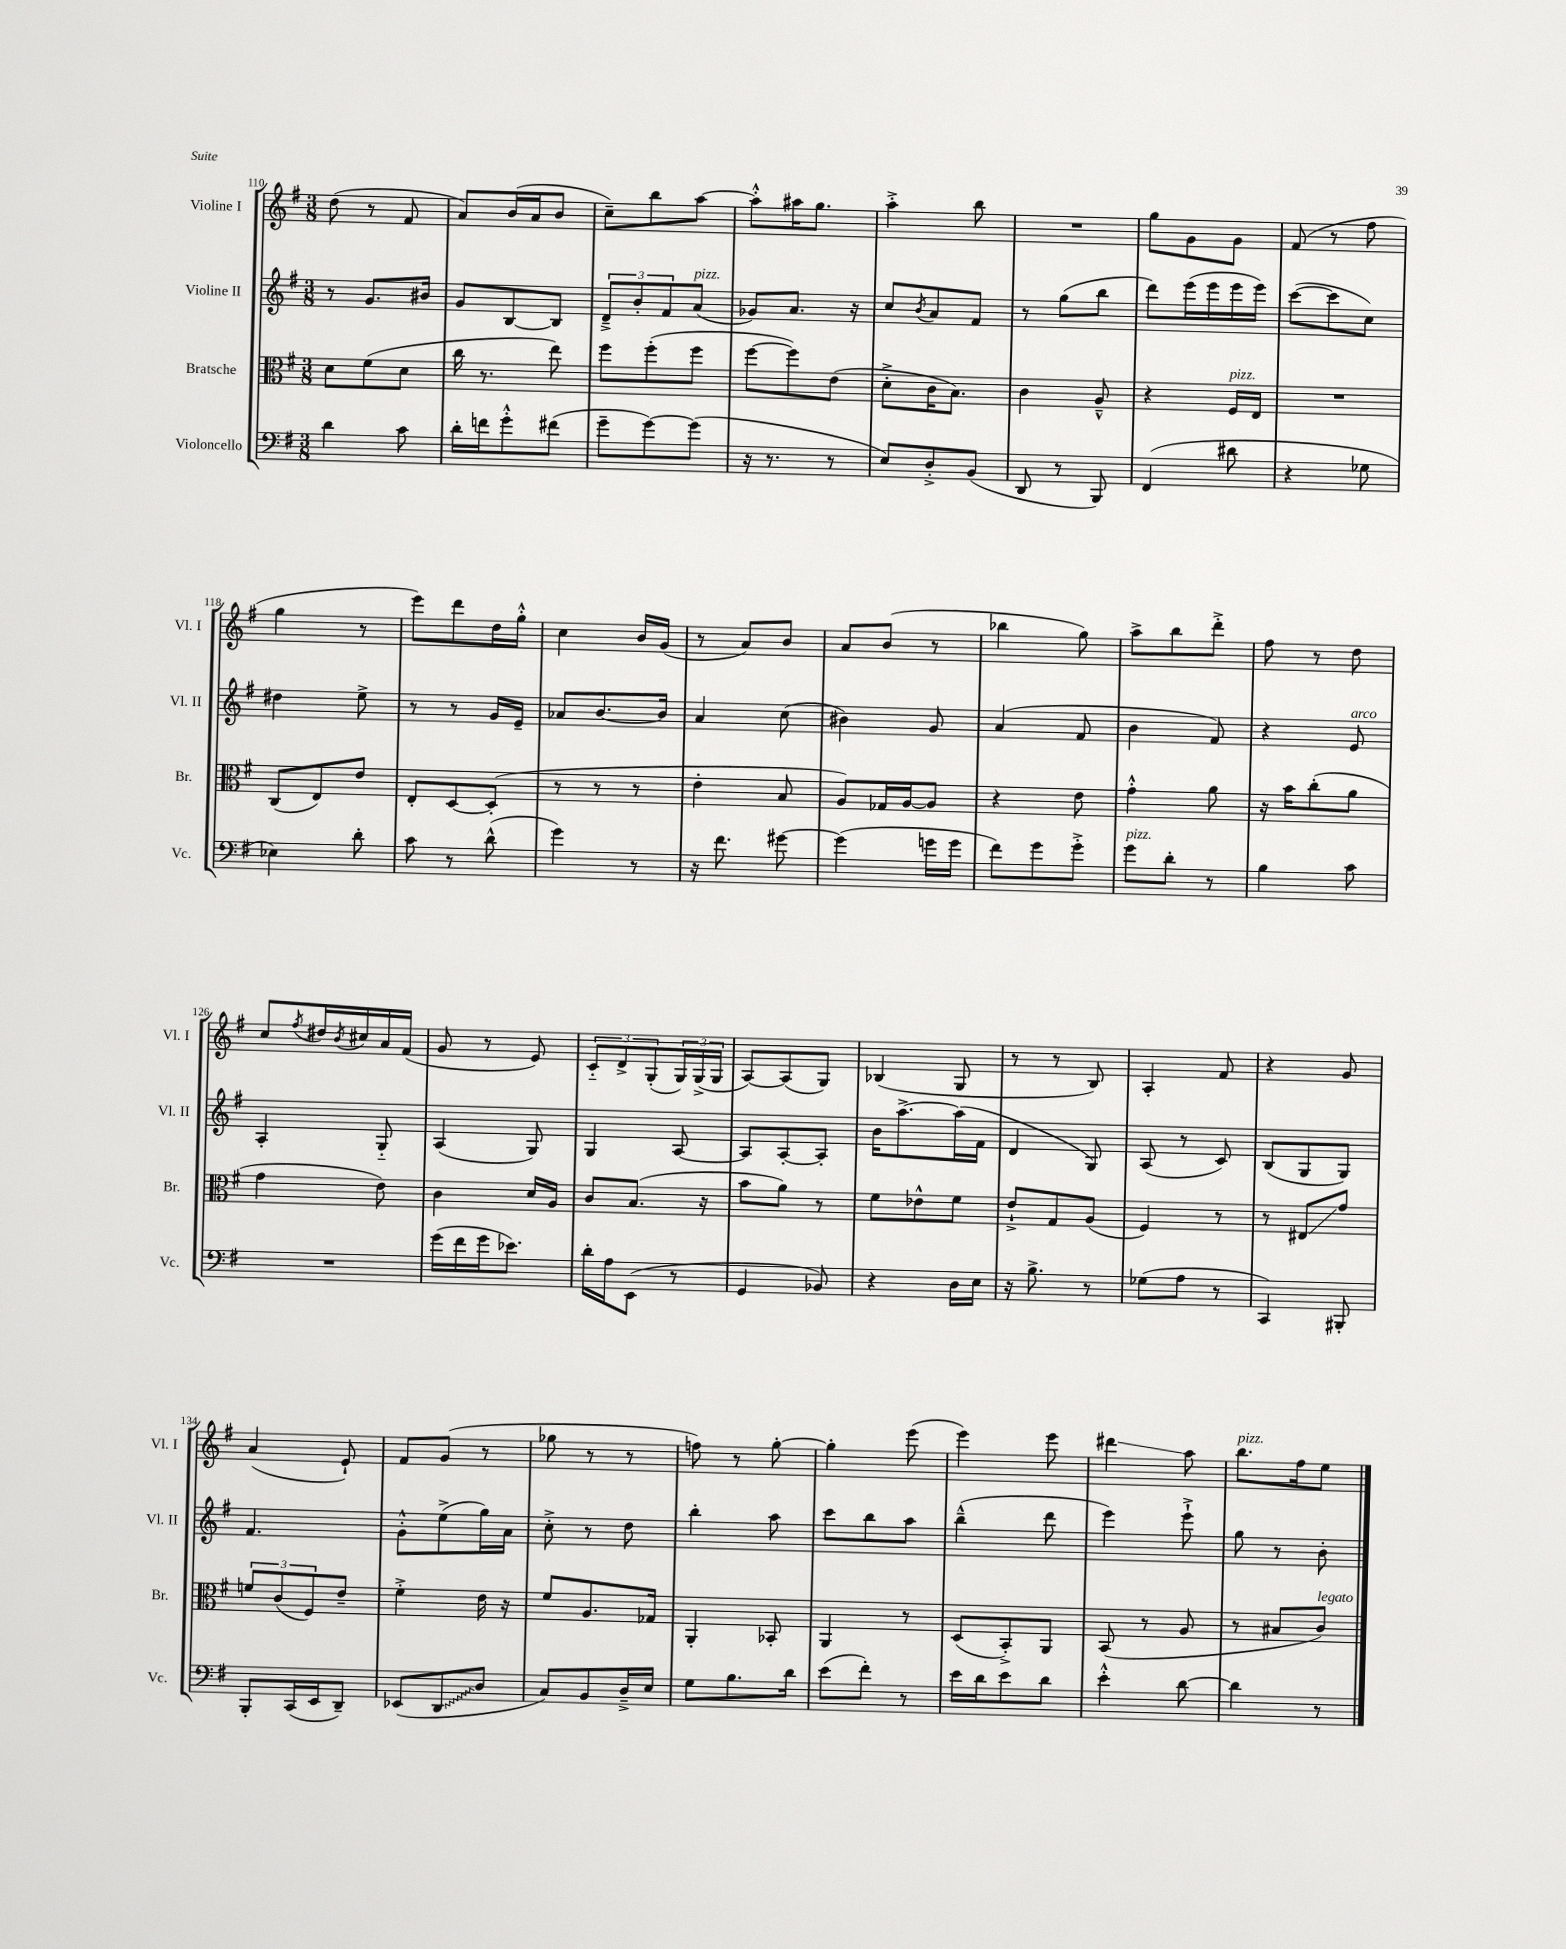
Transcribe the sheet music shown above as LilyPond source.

<<
\new StaffGroup <<
\new Staff = "s0" \with { instrumentName = "Violine I" shortInstrumentName = "Vl. I" } {
    \clef treble \key g \major \numericTimeSignature \time 3/8
    d''8( r8 fis'8 |
    a'8) b'16( a'16 b'8 |
    c''8--) b''8 a''8~ |
    a''8-.-^ ais''16 g''8. |
    a''4-.-> b''8 |
    R4. |
    g''8 g'8 g'8 |
    fis'8( r8 fis''8 |
    g''4 r8 |
    e'''8) d'''8 d''16 g''16-.-^ |
    c''4 b'16 g'16( |
    r8 a'8) b'8 |
    a'8 b'8( r8 |
    bes''4 g''8) |
    a''8-> b''8 d'''8-.-> |
    fis''8 r8 d''8 |
    c''8 \acciaccatura { fis''8 } dis''16 \acciaccatura { b'8 } cis''16 a'16 fis'16( |
    g'8 r8 e'8) |
    \tuplet 3/2 { c'8-_ d'8-> g8-.( } \tuplet 3/2 { g16) g16->( g16 } |
    a8~) a8( g8) |
    bes4( g8 |
    r8 r8 b8) |
    a4-. fis'8 |
    r4 g'8 |
    a'4( e'8-!) |
    fis'8 g'8( r8 |
    ges''8 r8 r8 |
    f''8) r8 g''8~-. |
    g''4-. e'''8( |
    e'''4) e'''8 |
    dis'''4\glissando a''8 |
    b''8.^\markup { \italic "pizz." } fis''16 e''8 \bar "|." |
}
\new Staff = "s1" \with { instrumentName = "Violine II" shortInstrumentName = "Vl. II" } {
    \clef treble \key g \major \numericTimeSignature \time 3/8
    r8 g'8. bis'16 |
    g'8 b8~ b8 |
    \tuplet 3/2 { d'8---> b'8-. fis'8 } a'8^\markup { \italic "pizz." }( |
    ges'8) a'8. r16 |
    c''8 \acciaccatura { b'8 } a'8 fis'8 |
    r8 g''8( b''8 |
    d'''8) e'''16( e'''16 e'''16 e'''16) |
    c'''8~( c'''8 c''8) |
    dis''4 e''8-> |
    r8 r8 g'16 e'16-- |
    aes'8 b'8.~ b'16 |
    a'4 c''8( |
    bis'4) g'8 |
    a'4( fis'8 |
    b'4 fis'8) |
    r4 e'8^\markup { \italic "arco" } |
    a4-. g8-_ |
    a4( g8) |
    g4 a8~ |
    a8 a8~-. a8-. |
    b'16 a''8.~-> a''16( fis'16 |
    d'4 g8) |
    a8( r8 c'8) |
    b8( g8 g8) |
    fis'4. |
    g'8-.-^ e''8->( g''16) a'16 |
    c''8-.-> r8 d''8 |
    b''4-. a''8 |
    c'''8 b''8 a''8 |
    b''4---^( d'''8 |
    e'''4) e'''8-!-> |
    g''8 r8 b'8-. \bar "|." |
}
\new Staff = "s2" \with { instrumentName = "Bratsche" shortInstrumentName = "Br." } {
    \clef alto \key g \major \numericTimeSignature \time 3/8
    d'8 fis'8( d'8 |
    c''16 r8. e''8) |
    fis''8 fis''8-.( fis''8 |
    fis''8~ fis''8) e'8( |
    d'8-.-> c'16 b8.) |
    c'4 a8---^ |
    r4 fis16^\markup { \italic "pizz." } e16 |
    R4. |
    c8( e8) e'8 |
    e8-. d8~ d8-.( |
    r8 r8 r8 |
    e'4-. b8 |
    a8) ges16 a16~ a8 |
    r4 e'8 |
    g'4-.-^ a'8 |
    r16 b'16 c''8-.( a'8 |
    g'4 e'8) |
    c'4 d'16 a16 |
    c'8 b8.( r16 |
    b'8 a'8) r8 |
    fis'8 ees'8-^ fis'8 |
    e'8-!-> g8 a8( |
    fis4) r8 |
    r8 eis8\glissando g'8 |
    \tuplet 3/2 { f'8 c'8( fis8) } e'8-- |
    fis'4-.-> e'16 r16 |
    fis'8 a8. ges16 |
    a,4-. bes,8-. |
    a,4 r8 |
    d8( b,8-.->) a,8 |
    b,8( r8 a8 |
    r8 bis8 c'8^\markup { \italic "legato" }) \bar "|." |
}
\new Staff = "s3" \with { instrumentName = "Violoncello" shortInstrumentName = "Vc." } {
    \clef bass \key g \major \numericTimeSignature \time 3/8
    d'4 c'8 |
    d'16-. f'16 g'8-.-^ fis'8( |
    g'8-- g'8~) g'8( |
    r16 r8. r8 |
    e8) d8-.-> b,8( |
    d,8 r8 b,,8) |
    fis,4( dis'8 |
    r4 ges8 |
    ees4) d'8-. |
    c'8 r8 d'8-^( |
    g'4) r8 |
    r16 fis'8. gis'8~ |
    gis'4( g'16 g'16 |
    fis'8) g'8 g'8-.-> |
    g'8^\markup { \italic "pizz." } d'8-. r8 |
    b4 c'8 |
    R4. |
    g'16( fis'16 g'16 ees'8.) |
    d'16-. a16 e,8( r8 |
    g,4 bes,8) |
    r4 d16 e16 |
    r16 b8.-> r8 |
    ges8( a8 r8 |
    c,4) bis,,8-. |
    b,,8-. c,16( e,16 d,8--) |
    ees,8( \once \override Glissando.style = #'zigzag d,8\glissando d8 |
    c8) b,8 d16---> e16 |
    g8 b8. d'16 |
    e'8( fis'8-.) r8 |
    e'16 d'16 e'8 d'8 |
    e'4-.-^ d'8~ |
    d'4 r8 \bar "|." |
}
>>
>>
\layout { \context { \Score currentBarNumber = #110 } }
